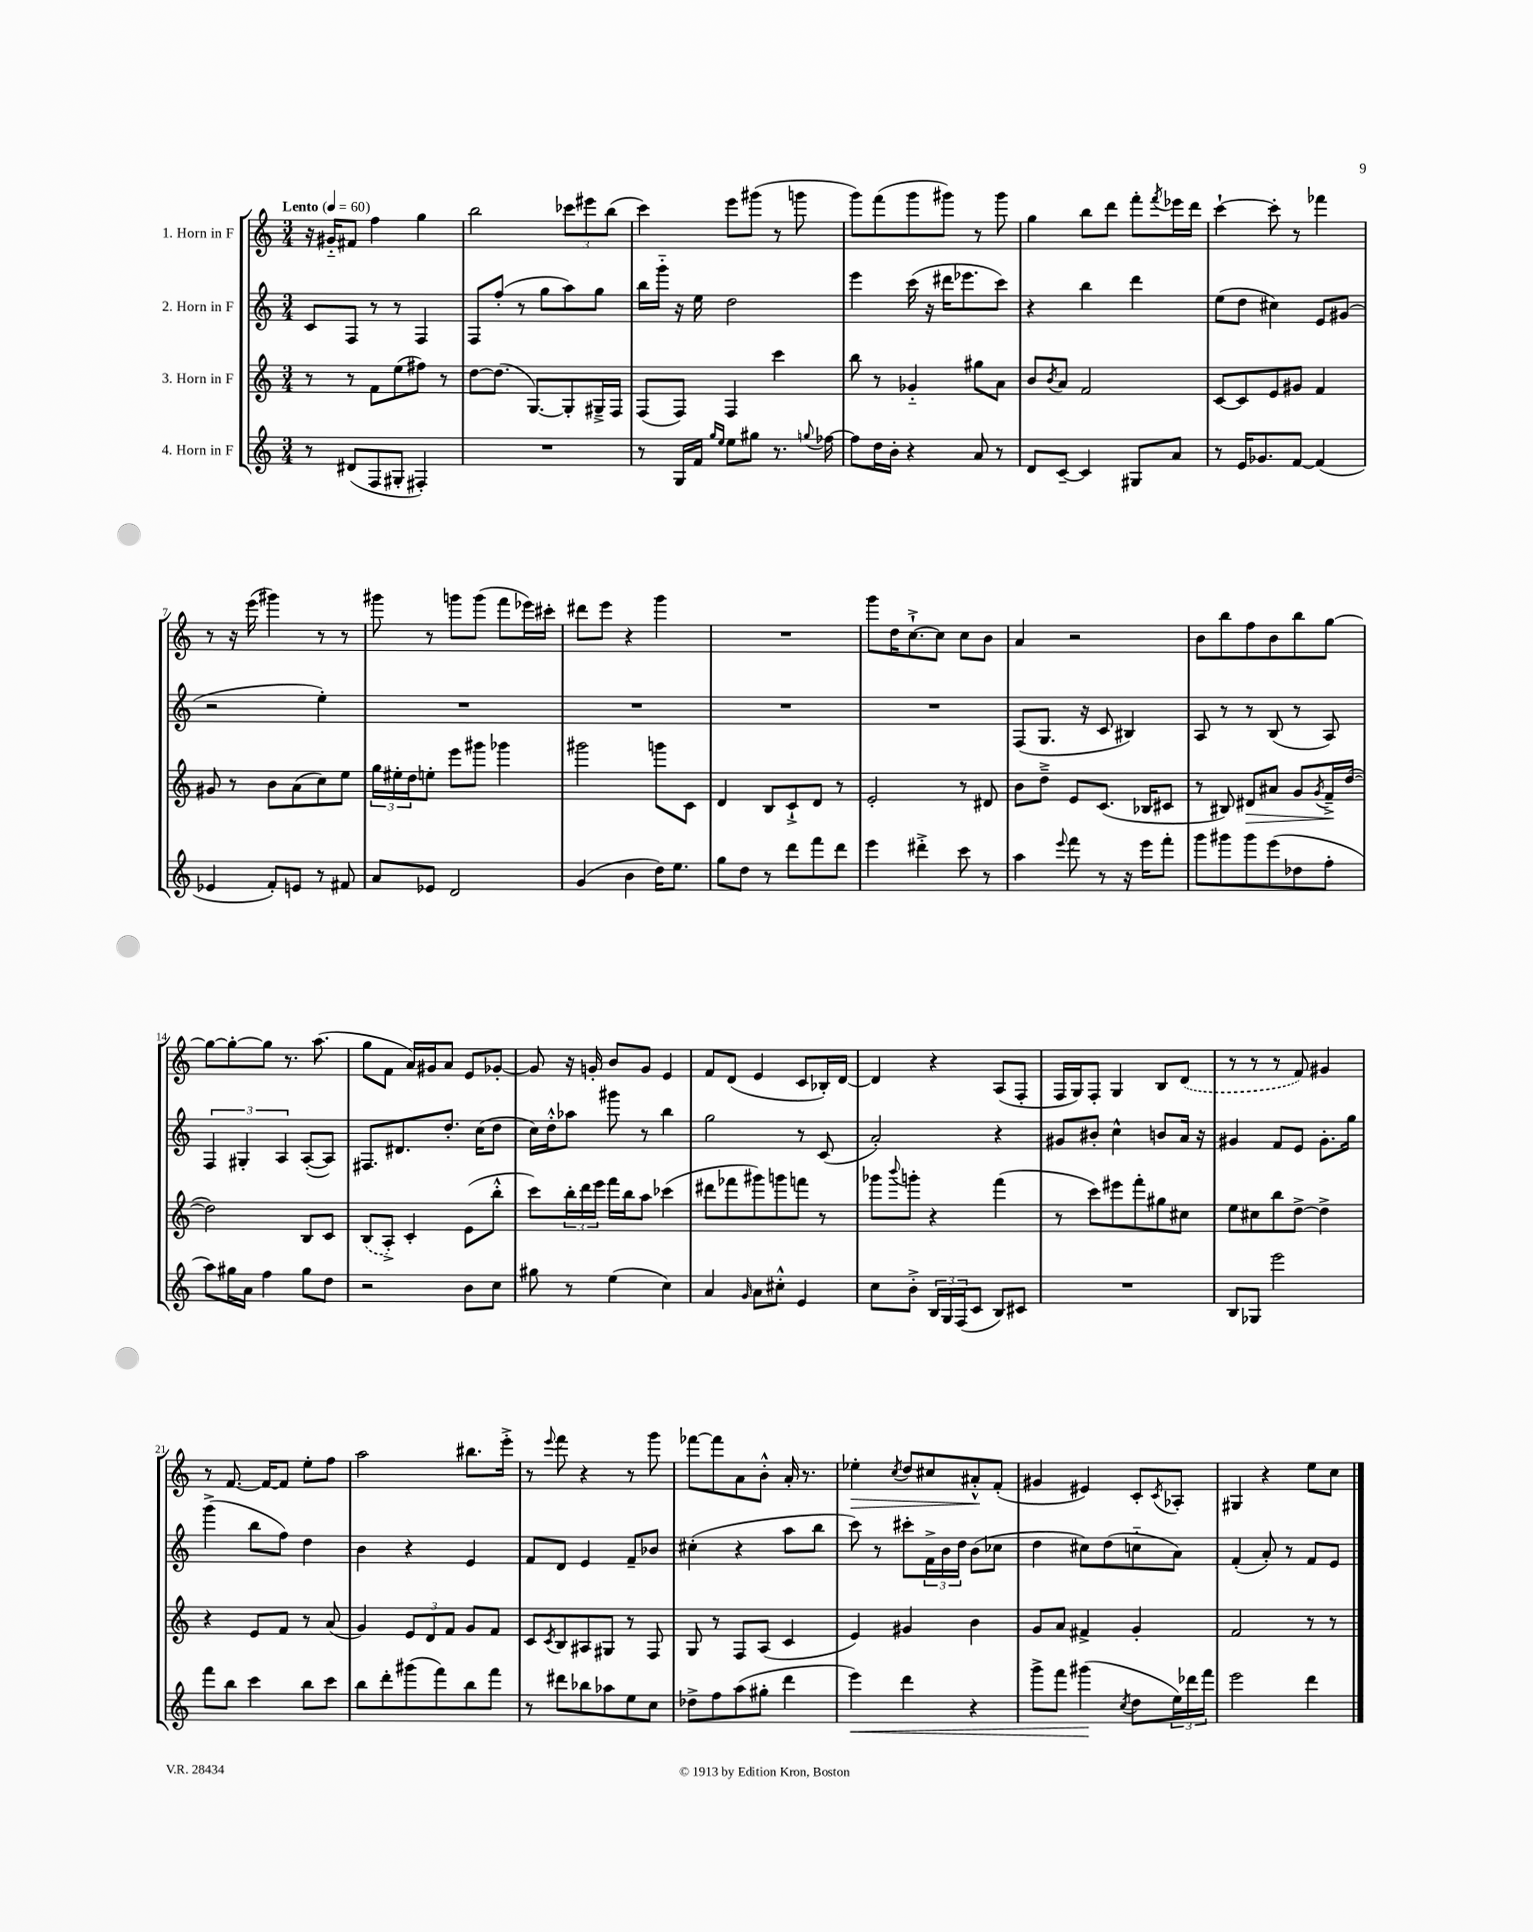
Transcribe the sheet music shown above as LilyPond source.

<<
\new StaffGroup <<
\new Staff = "s0" \with { instrumentName = "1. Horn in F" } {
    \clef treble \key c \major \numericTimeSignature \time 3/4 \tempo "Lento" 4 = 60
    r16 gis'16-_ fis'8 f''4 g''4 |
    b''2 \tuplet 3/2 { ces'''8 eis'''8 b''8( } |
    c'''4) e'''8 gis'''8( r8 g'''8 |
    g'''8) f'''8( g'''8 gis'''8) r8 gis'''8 |
    g''4 b''8 d'''8 f'''8-. \acciaccatura { f'''8 } ees'''16 d'''16 |
    c'''4~-! c'''8-. r8 fes'''4 |
    r8 r16 e'''16( gis'''4) r8 r8 |
    gis'''8 r8 g'''8 g'''8( f'''8 ees'''16) cis'''16-. |
    dis'''8 e'''8 r4 g'''4 |
    R2. |
    g'''8 d''16 c''8.~-!-> c''8 c''8 b'8 |
    a'4 r2 |
    b'8 b''8 f''8 b'8 b''8 g''8~ |
    g''8~ g''8~-. g''8 r8. a''8.( |
    g''8 f'8 a'16) gis'16 a'8 e'8 ges'8~-. |
    ges'8 r16 g'16-. b'8 g'8 e'4 |
    f'8 d'8( e'4 c'8 bes16-.) d'16~ |
    d'4 r4 a8( f8-. |
    f16 g16) f8-. g4 b8 \once \slurDashed d'8( |
    r8 r8 r8 f'8) gis'4 |
    r8 f'8.~ f'16~ f'8 e''8-. f''8 |
    a''2 bis''8. e'''16-.-> |
    r8 \appoggiatura { e'''8 } f'''8 r4 r8 g'''8 |
    fes'''8~ fes'''8 a'8 b'8-.-^ a'16-. r8. |
    ees''4-.\> \acciaccatura { c''8 } d''8 cis''8 ais'8-.-^\! f'8-.( |
    gis'4 eis'4) c'8-. \acciaccatura { c'8 } aes8-. |
    gis4 r4 e''8 c''8 \bar "|." |
}
\new Staff = "s1" \with { instrumentName = "2. Horn in F" } {
    \clef treble \key c \major \numericTimeSignature \time 3/4
    c'8 f8 r8 r8 f4 |
    f8 f''8-.( r8 g''8 a''8) g''8 |
    b''16 g'''16-_ r16 e''16 d''2 |
    e'''4 c'''16( r16 dis'''16 ees'''8. c'''8) |
    r4 b''4 d'''4 |
    e''8( d''8 cis''4) e'8 gis'8( |
    r2 e''4-.) |
    R2. |
    R2. |
    R2. |
    R2. |
    f8( g8. r16 c'8 bis4) |
    a8 r8 r8 b8( r8 a8) |
    \tuplet 3/2 { f4 gis4-. a4 } a8~-.( a8) |
    fis8. dis'8. d''8.-. c''16( d''8 |
    c''16) d''16-.-^ aes''8 gis'''8 r8 b''4 |
    g''2 r8 c'8( |
    a'2-.) r4 |
    gis'8 bis'8-. c''4-^ b'8 a'16 r16 |
    gis'4 f'8 e'8 gis'8.-. g''16 |
    g'''4->( b''8 f''8) d''4 |
    b'4 r4 e'4 |
    f'8 d'8 e'4 f'8-- bes'8 |
    cis''4-.( r4 a''8 b''8 |
    c'''8) r8 cis'''8-. \tuplet 3/2 { f'16-> b'16 d''16 } b'8( ces''8 |
    d''4 cis''8) d''8( c''8-_ a'8) |
    f'4-.( a'8-.) r8 f'8 e'8 \bar "|." |
}
\new Staff = "s2" \with { instrumentName = "3. Horn in F" } {
    \clef treble \key c \major \numericTimeSignature \time 3/4
    r8 r8 f'8 e''8( fis''8) r8 |
    d''8~ d''8.( g8.~) g8-. gis16---> f16 |
    f8( f8) f4 c'''4 |
    b''8 r8 ges'4-_ gis''8 a'8 |
    b'8 \acciaccatura { b'8 } a'8 f'2 |
    c'8~ c'8 e'8 gis'8 f'4 |
    gis'8 r8 b'8 a'8( c''8) e''8 |
    \tuplet 3/2 { g''16 eis''16-. d''16 } e''8-. e'''8 gis'''8 ges'''4 |
    gis'''2 g'''8 c'8 |
    d'4 b8 c'8-!-> d'8 r8 |
    e'2-. r8 dis'8 |
    b'8 d''8---> e'8 c'8.( bes16 cis'8 |
    r8 bis8) dis'8\> ais'8 g'8 \acciaccatura { g'8 } f'16--->\! d''16~( |
    d''2) b8 c'8 |
    \once \slurDashed b8( a8-.->) c'4-. e'8( b''8-.-^ |
    c'''8) \tuplet 3/2 { b''16-. d'''16 e'''16 } f'''16 b''16 a''8 ces'''4( |
    dis'''8 fes'''8 gis'''8) g'''8 f'''8 r8 |
    ges'''8 \appoggiatura { b'''8 } g'''8-. r4 f'''4( |
    r8 c'''8) eis'''8 f'''8-. gis''8 cis''8 |
    e''8 cis''8 b''8 d''8~-> d''4-> |
    r4 e'8 f'8 r8 a'8( |
    g'4) \tuplet 3/2 { e'8 d'8 f'8 } g'8 f'8 |
    c'8 \acciaccatura { c'8 } b8 ais8 gis8 r8 f8 |
    g8 r8 f8 a8( c'4 |
    e'4) gis'4 b'4 |
    g'8 a'8 fis'4-> g'4-. |
    f'2 r8 r8 \bar "|." |
}
\new Staff = "s3" \with { instrumentName = "4. Horn in F" } {
    \clef treble \key c \major \numericTimeSignature \time 3/4
    r8 dis'8( f8 gis8-. fis4-.) |
    R2. |
    r8 g16 f'16 \grace { g''16 e''16 } e''8 gis''8 r8. \appoggiatura { g''8 } fes''16~ |
    fes''8 d''16 b'16-. r4 a'8 r8 |
    d'8 c'8~-- c'4 gis8 a'8 |
    r8 e'16 ges'8. f'8~ f'4( |
    ees'4 f'8-.) e'8 r8 fis'8 |
    a'8 ees'8 d'2 |
    g'4( b'4 d''16) e''8. |
    g''8 d''8 r8 d'''8 f'''8 d'''8 |
    e'''4 dis'''4-.-> c'''8 r8 |
    a''4 \appoggiatura { e'''8 } f'''8 r8 r16 e'''16 f'''8-. |
    g'''8 gis'''8 gis'''8 e'''8( des''8 f''8-. |
    a''8) gis''16 a'16 f''4 gis''8 d''8 |
    r2 b'8 c''8 |
    gis''8 r8 e''4( c''4) |
    a'4 \grace { g'16 } a'8 cis''8-.-^ e'4 |
    c''8 b'8-.-> \tuplet 3/2 { b16 g16 f16( } c'8 b8) cis'8 |
    R2. |
    b8 ges8 e'''2 |
    f'''8 b''8 c'''4 b''8 c'''8 |
    b''8 d'''8-. gis'''8( f'''8) b''8 f'''8 |
    r8 dis'''8 bes''8 aes''8 e''8 c''8 |
    des''8-> f''8 a''8( gis''8-. d'''4 |
    e'''4\<) d'''4 r4 |
    g'''8-> f'''8 gis'''4\!( \acciaccatura { c''8 } d''8 \tuplet 3/2 { e''16) des'''16 f'''16 } |
    e'''2 d'''4 \bar "|." |
}
>>
>>
